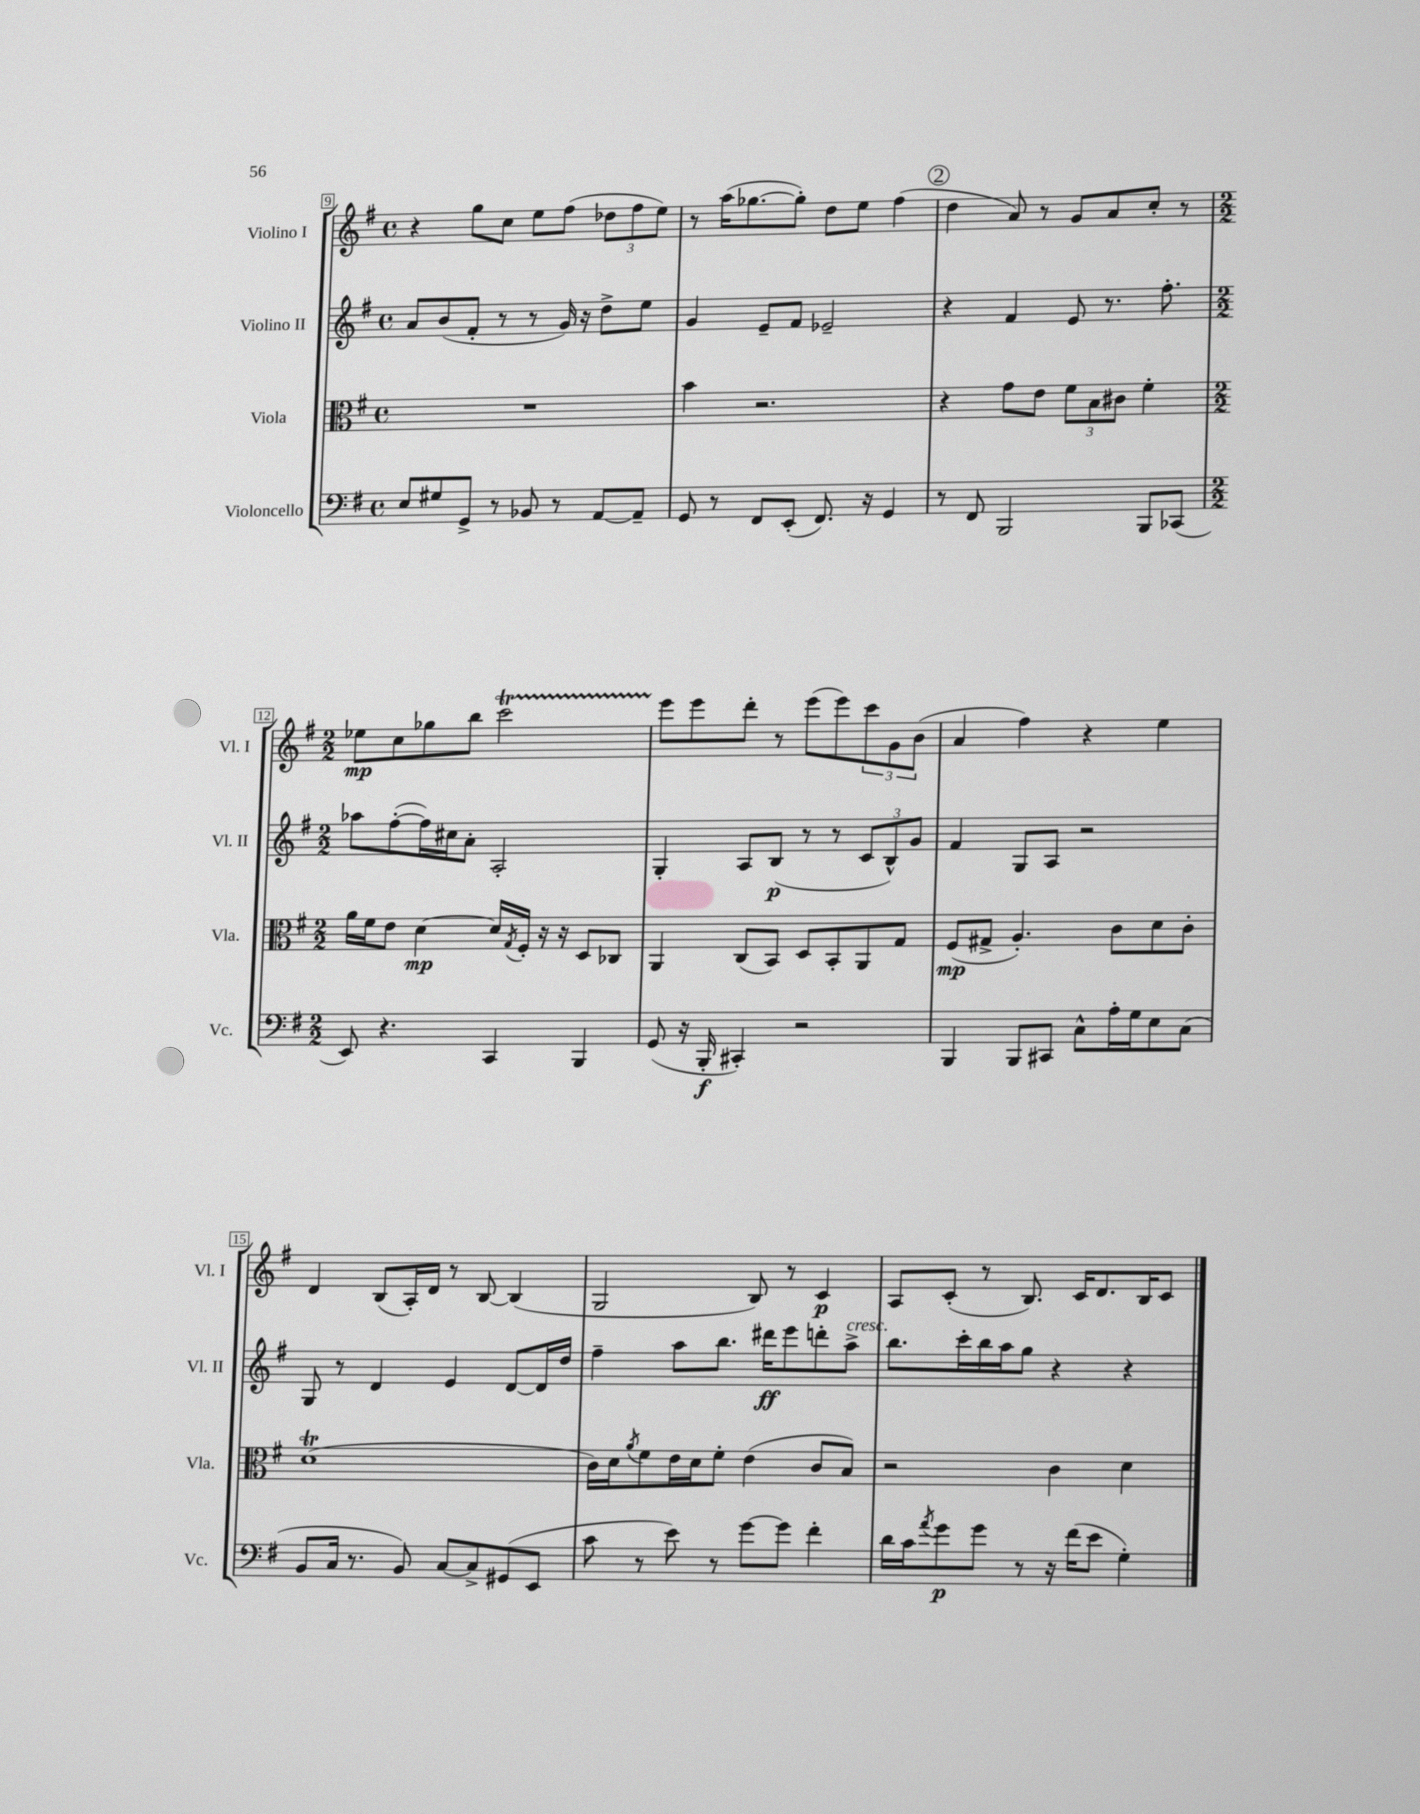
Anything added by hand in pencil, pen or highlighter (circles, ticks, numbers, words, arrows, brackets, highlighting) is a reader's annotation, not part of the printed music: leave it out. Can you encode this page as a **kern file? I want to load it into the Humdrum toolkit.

**kern	**dynam	**kern	**dynam	**kern	**dynam	**kern	**dynam
*part4	*part4	*part3	*part3	*part2	*part2	*part1	*part1
*staff4	*staff4	*staff3	*staff3	*staff2	*staff2	*staff1	*staff1
*I"Violoncello	*	*I"Viola	*	*I"Violino II	*	*I"Violino I	*
*I'Vc.	*	*I'Vla.	*	*I'Vl. II	*	*I'Vl. I	*
*clefF4	*	*clefC3	*	*clefG2	*	*clefG2	*
*k[f#]	*	*k[f#]	*	*k[f#]	*	*k[f#]	*
*M4/4	*	*M4/4	*	*M4/4	*	*M4/4	*
*met(c)	*	*met(c)	*	*met(c)	*	*met(c)	*
=9	=9	=9	=9	=9	=9	=9	=9
8E/L	.	1r	.	8a/L	.	4r	.
8G#X/	.	.	.	(8b/	.	.	.
8GG^/J	.	.	.	8f#'/J	.	8gg\L	.
8r	.	.	.	8r	.	8cc\J	.
8BB-X/	.	.	.	8r	.	8ee\L	.
8r	.	.	.	16g/)	.	(8ff#\J	.
.	.	.	.	16r	.	.	.
[8AA/L	.	.	.	8dd^\L	.	12dd-X\L	.
.	.	.	.	.	.	12ff#\	.
8AA~/J]	.	.	.	8ee\J	.	.	.
.	.	.	.	.	.	12ee\J)	.
=10	=10	=10	=10	=10	=10	=10	=10
8GG/	.	4b\	.	4g/	.	8r	.
8r	.	.	.	.	.	(16aa\KL	.
.	.	.	.	.	.	[8.gg-X\	.
8FF#/L	.	2.r	.	8e~/L	.	.	.
(8EE'/J	.	.	.	8f#/J	.	8gg-'\J])	.
8.FF#/)	.	.	.	2e-X~/	.	8dd\L	.
.	.	.	.	.	.	8ee\J	.
16r	.	.	.	.	.	.	.
4GG/	.	.	.	.	.	(4ff#\	.
!!LO:REH:place=s1:t=2
=11	=11	=11	=11	=11	=11	=11	=11
8r	.	4r	.	4r	.	4dd\	.
8FF#/	.	.	.	.	.	.	.
2BBB/	.	8g\L	.	4f#/	.	8a/)	.
.	.	8e\J	.	.	.	8r	.
.	.	12f#\L	.	8e/	.	8g/L	.
.	.	12B\	.	.	.	.	.
.	.	.	.	8.r	.	8a/	.
.	.	12c#X\J	.	.	.	.	.
8BBB/L	.	4f#'\	.	.	.	8cc'/J	.
.	.	.	.	8.ff#'\	.	.	.
(8CC-X/J	.	.	.	.	.	8r	.
!!LO:LB:g=z
=12	=12	=12	=12	=12	=12	=12	=12
*M2/2	*	*M2/2	*	*M2/2	*	*M2/2	*
8EE/)	.	16a\LL	.	8aa-X\L	.	8ee-X\L	mp
.	.	16f#\J	.	.	.	.	.
4.r	.	8e\J	.	([8ff#'\	.	8cc\	.
.	.	[4d\	mp	16ff#\L])	.	8gg-X\	.
.	.	.	.	16cc#X\J	.	.	.
.	.	.	.	8a'\J	.	8bb\J	.
4CC/	.	16d/LL]	.	2A'/	.	2cccT\	.
.	.	8qG/	.	.	.	.	.
.	.	16F#'/JJ	.	.	.	.	.
.	.	16r	.	.	.	.	.
.	.	16r	.	.	.	.	.
4BBB/	.	8D/L	.	.	.	.	.
.	.	8C-X/J	.	.	.	.	.
=13	=13	=13	=13	=13	=13	=13	=13
(8GG/	.	4AA/	.	4G'/	.	8eee\L	.
16r	.	.	.	.	.	8eee\	.
16BBB'/	f	.	.	.	.	.	.
4CC#X'/)	.	(8C/L	.	8A/L	.	8ddd'\J	.
.	.	8BB/J)	.	(8B/J	p	8r	.
2r	.	8D/L	.	8r	.	(8eee\L	.
.	.	8BB'/	.	8r	.	8eee\)	.
.	.	8AA/	.	12c/L	.	12ccc\	.
.	.	.	.	12B^^/)	.	12g\	.
.	.	8G/J	.	.	.	.	.
.	.	.	.	12g/J	.	(12b\J	.
=14	=14	=14	=14	=14	=14	=14	=14
4BBB/	.	(8F#/L	mp	4f#/	.	4a/	.
.	.	8G#X^/J	.	.	.	.	.
8BBB/L	.	4.A'/)	.	8G/L	.	4ff#\)	.
8CC#X/J	.	.	.	8A/J	.	.	.
8C^^\L	.	.	.	2r	.	4r	.
16A'\L	.	8c\L	.	.	.	.	.
16G\J	.	.	.	.	.	.	.
8E\	.	8d\	.	.	.	4ee\	.
(8C\J	.	8c'\J	.	.	.	.	.
!!LO:LB:g=z
=15	=15	=15	=15	=15	=15	=15	=15
8BB/L	.	(1dT	.	8G/	.	4d/	.
16C/Jk	.	.	.	8r	.	.	.
8.r	.	.	.	.	.	.	.
.	.	.	.	4d/	.	(8B/L	.
8BB/)	.	.	.	.	.	16A'/L)	.
.	.	.	.	.	.	16d/JJ	.
[8C/L	.	.	.	4e/	.	8r	.
8C^/]	.	.	.	.	.	[8B/	.
(8GG#X/	.	.	.	[8d/L	.	(4B/]	.
8EE/J	.	.	.	16d/L]	.	.	.
.	.	.	.	16dd/JJ	.	.	.
=16	=16	=16	=16	=16	=16	=16	=16
8c\	.	16c\LL)	.	4ff#~\	.	2G/	.
.	.	16d\J	.	.	.	.	.
.	.	8qa/	.	.	.	.	.
8r	.	8f#\	.	.	.	.	.
8e\)	.	16e\L	.	8aa\L	.	.	.
.	.	16d\J	.	.	.	.	.
8r	.	8f#'\J	.	8.bb\J	.	.	.
[8g\L	.	(4e\	.	.	.	8B/)	.
.	.	.	.	16ddd#X\KL	ff	.	.
8g\J]	.	.	.	8eee\	.	8r	.
4f#'\	.	8c/L	.	8dddn'\	.	4c/	p
!	!	!	!	!LO:TX:a:i:t=cresc.	!	!	!
.	.	8B/J)	.	8aa^\J	.	.	.
=17	=17	=17	=17	=17	=17	=17	=17
16d\LL	.	2r	.	8.bb\L	.	8A/L	.
16c\J	.	.	.	.	.	.	.
8qa/	.	.	.	.	.	.	.
8g\	p	.	.	.	.	(8c'/J	.
.	.	.	.	16ccc'\L	.	.	.
8g\J	.	.	.	16bb\	.	8r	.
.	.	.	.	16aa\J	.	.	.
8r	.	.	.	8gg\J	.	8.B/)	.
16r	.	4c\	.	4r	.	.	.
(16f#\KL	.	.	.	.	.	16c/KL	.
8e\J	.	.	.	.	.	8.d/	.
4G'\)	.	4d\	.	4r	.	.	.
.	.	.	.	.	.	16B/K	.
.	.	.	.	.	.	8c/J	.
==	==	==	==	==	==	==	==
*-	*-	*-	*-	*-	*-	*-	*-
